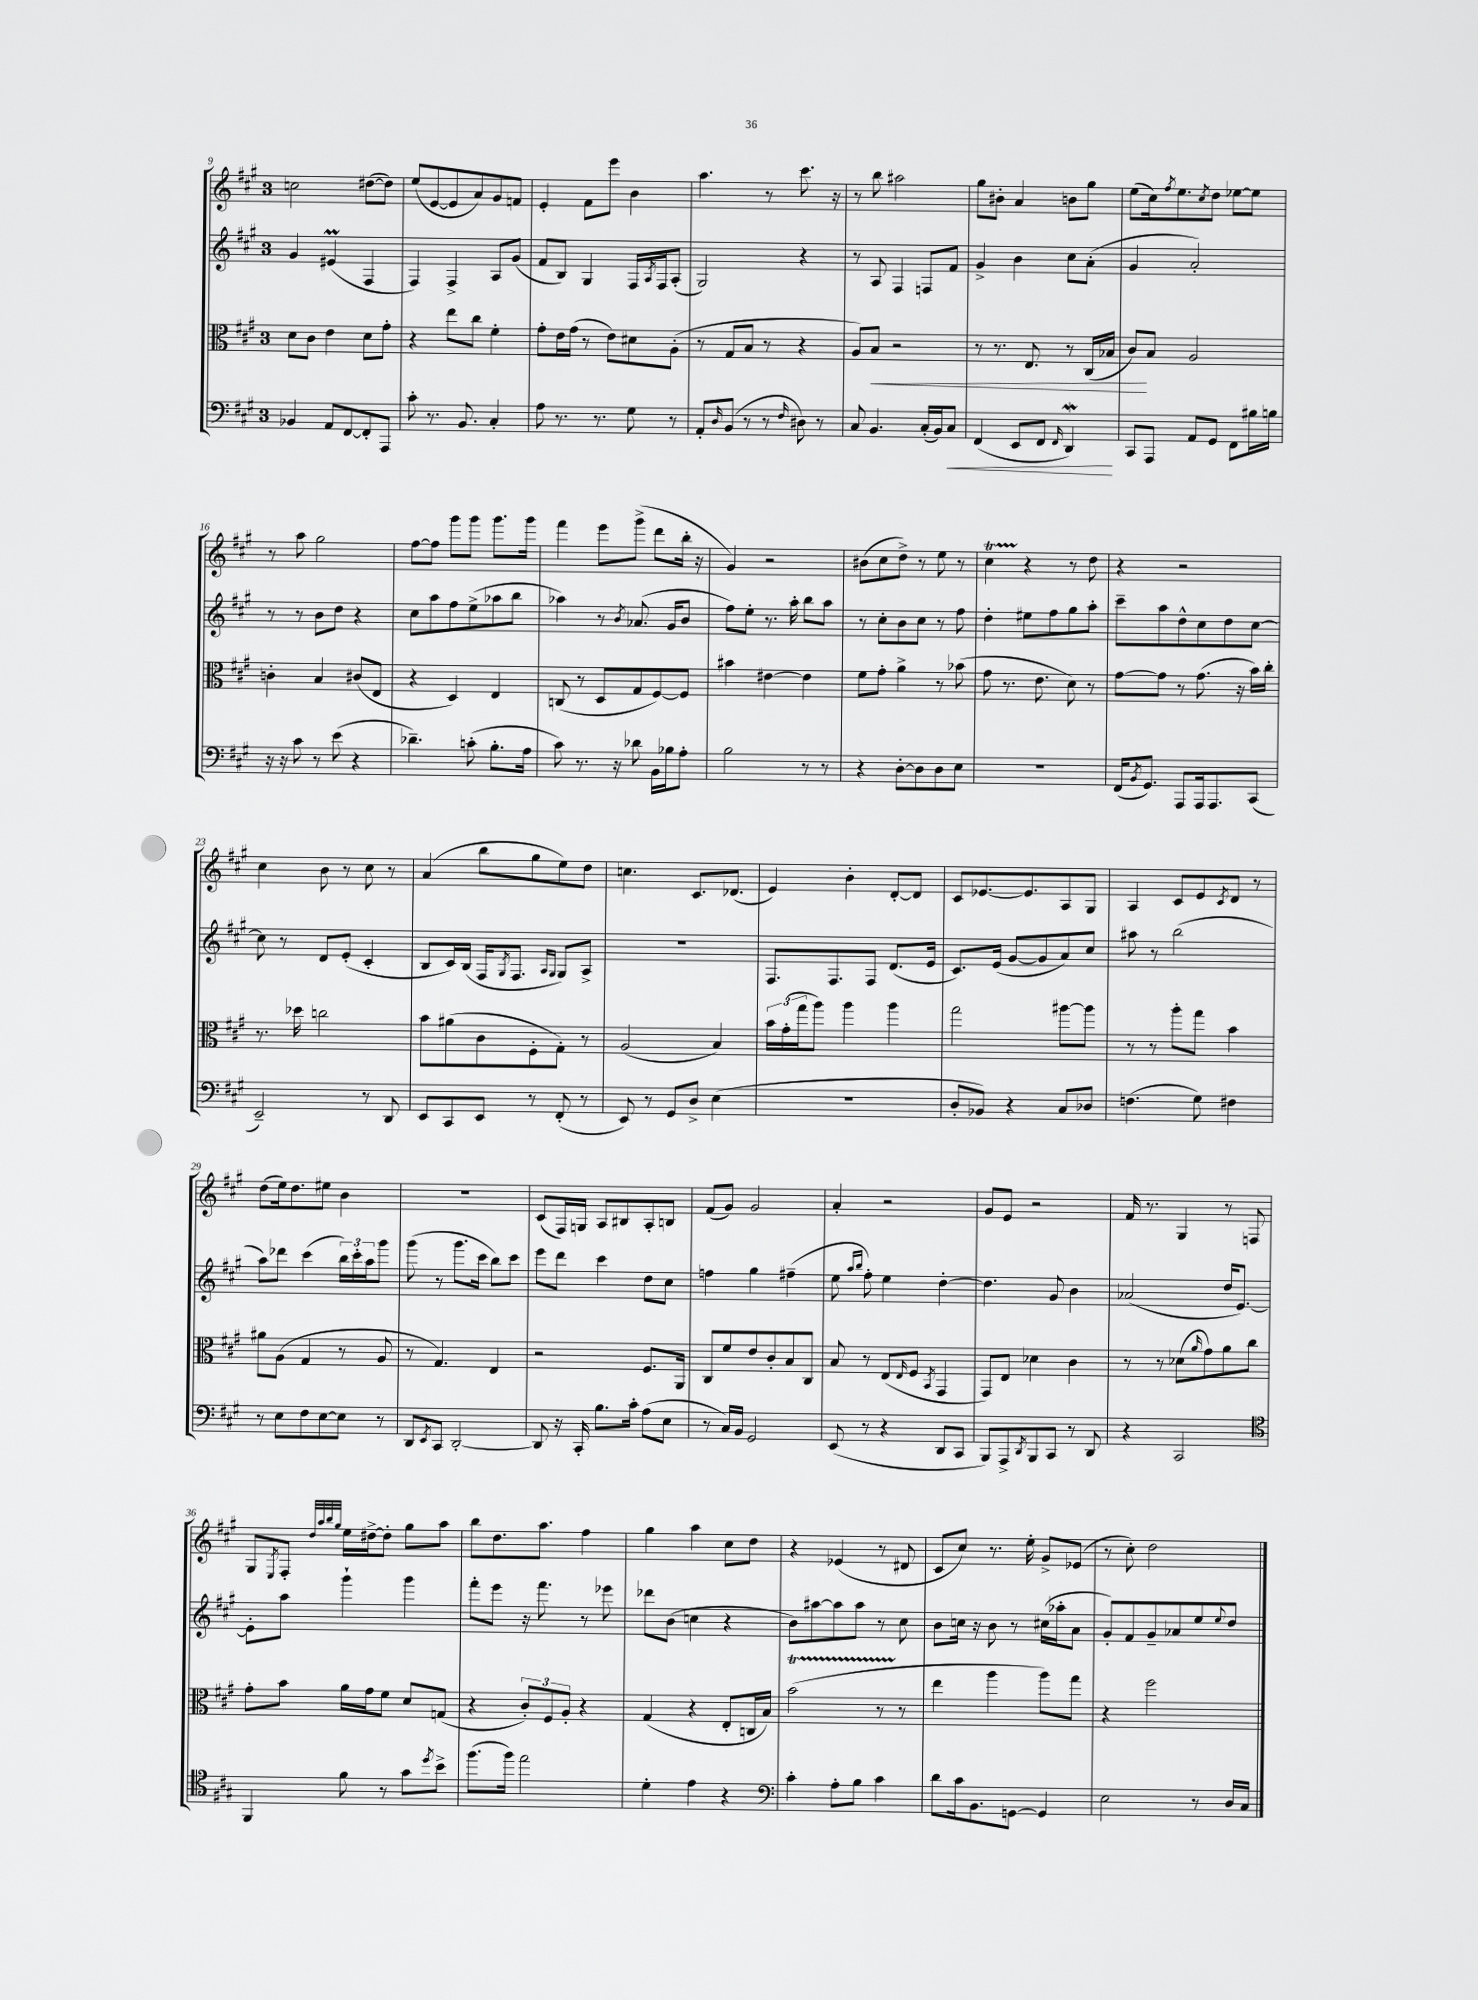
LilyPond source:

<<
\new StaffGroup <<
\new Staff = "s0" {
    \clef treble \key a \major \once \override Staff.TimeSignature.style = #'single-digit \time 3/4
    c''2 dis''8~( dis''8) |
    e''8( e'8~ e'8 a'8) gis'8 f'8 |
    e'4-. fis'8 e'''8 b'4 |
    a''4. r8 cis'''8. r16 |
    r8 b''8 ais''2 |
    gis''8 bis'8-. a'4 b'8 gis''8 |
    e''8( cis''16) \acciaccatura { fis''8 } e''8. \acciaccatura { cis''8 } d''8 ees''8~ ees''8 |
    r8 a''8 gis''2 |
    fis''8~ fis''8 gis'''8 gis'''8 gis'''8. gis'''16 |
    fis'''4 e'''8 gis'''8->( d'''8 b''16-. r16 |
    gis'4) r2 |
    bis'8( cis''8 d''8->) r8 e''8 r8 |
    cis''4\startTrillSpan r4\stopTrillSpan r8 d''8 |
    r4 r2 |
    cis''4 b'8 r8 cis''8 r8 |
    a'4( b''8 gis''8 e''8) d''8 |
    c''4. cis'8. des'8.( |
    e'4) b'4-. d'8~-. d'8 |
    cis'8 ees'8.~ ees'8. a8 gis8 |
    a4 cis'8 e'8 \acciaccatura { cis'8 } d'8 r8 |
    d''8( e''16) d''8. eis''8 b'4 |
    R2. |
    cis'8( fis16) g16 a8 bis8 a8-. b8 |
    fis'8( gis'8) gis'2 |
    a'4-. r2 |
    gis'8 e'8 r2 |
    fis'16 r8. gis4 r8 f8 |
    gis8 \acciaccatura { e8 } fis8-. \grace { d''32 a''32 b''32 gis''32 } e''16 dis''16~-> dis''8-. gis''8 a''8 |
    b''8 d''8. a''8. fis''4 |
    gis''4 a''4 cis''8 d''8 |
    r4 ees'4( r8 dis'8 |
    cis'8 cis''8) r8. e''16-. gis'8-> ees'8( |
    r8 cis''8-.) d''2 \bar "|." |
}
\new Staff = "s1" {
    \clef treble \key a \major \once \override Staff.TimeSignature.style = #'single-digit \time 3/4
    gis'4 eis'4\prall( fis4 |
    fis4) fis4-> a8 gis'8( |
    fis'8 b8) gis4 fis16 \acciaccatura { a8 } fis16 a8-.( |
    gis2) r4 |
    r8 a8 fis4 f8 fis'8 |
    gis'4-> b'4 cis''8 a'8-.( |
    gis'4 a'2-.) |
    r8 r8 b'8 d''8 r4 |
    cis''8 a''8 fis''8 e''8->( aes''8 b''8 |
    aes''4) r8 \acciaccatura { b'8 } aes'8.( gis'16 b'8 |
    fis''8) e''8-. r8. a''16-. b''8 a''8 |
    r8 cis''8-. b'8 cis''8 r8 fis''8 |
    d''4-. eis''8 fis''8 gis''8 a''8-. |
    cis'''8-- a''8 d''8-^ cis''8 d''8 cis''8~ |
    cis''8 r8 d'8 e'8-.( cis'4-. |
    b8 cis'16) b16( fis16 \acciaccatura { gis8 } fis8. \grace { a16 gis16 } gis8) a8-> |
    R2. |
    fis8. fis8. fis8 d'8.( e'16 |
    cis'8.) e'16( gis'8~ gis'8 a'8) cis''8 |
    ais''8 r8 b''2( |
    a''8) des'''8 cis'''4( \tuplet 3/2 { b''16) cis'''16-. a''16 } gis'''8 |
    gis'''8( r8 gis'''8. cis'''16 b''8) cis'''8 |
    e'''8 d'''8 cis'''4 d''8 cis''8 |
    f''4 gis''4 fis''4--( |
    e''8 \grace { a''16 b''16 } fis''8-.) e''4 d''4~-. |
    d''4. gis'8 b'4 |
    aes'2( d''16 e'8.~) |
    e'8-. a''8 gis'''4-! gis'''4 |
    fis'''8-. e'''8 r16 fis'''8. r8 ees'''8 |
    des'''8 b'8( c''4 r4 |
    b'8) ais''8~ ais''8 ais''8 r8 cis''8 |
    b'8 c''16 r16 b'8 r8 cis''16( aes''16-. a'8 |
    gis'8-.) fis'8 gis'8-- aes'8 e''8 \appoggiatura { e''8 } d''8 \bar "|." |
}
\new Staff = "s2" {
    \clef alto \key a \major \once \override Staff.TimeSignature.style = #'single-digit \time 3/4
    d'8 cis'8 e'4 d'8 gis'8-. |
    r4 e''8 cis''8 fis'4-. |
    gis'8-. e'16 gis'16( r8 e'8) dis'8 a8-.( |
    r8 gis8 b8 r8 r4 |
    a8) b8\< r2 |
    r8 r8. e8. r8 cis16( bes16 |
    cis'8\!) b8 a2 |
    c'4-. b4 cis'8( e8 |
    r4 d4) e4 |
    c8( r8 d8 gis8 fis8~) fis8 |
    bis'4 eis'4~ eis'4 |
    fis'8 gis'8-. a'4-> r8 bes'8( |
    gis'8 r8. e'8. d'8) r8 |
    gis'8~ gis'8 r8 gis'8.( r16 b'16) cis''16-. |
    r8. des''16 c''2 |
    b'8 ais'8( cis'8 fis8-. gis8-.) r8 |
    a2( b4) |
    \tuplet 3/2 { b'16 gis'16-.( gis''16 } a''8) a''4 a''4 |
    gis''2 ais''8~ ais''8 |
    r8 r8 a''8-. gis''8 b'4 |
    ais'8 a8( gis4 r8 a8 |
    r8 gis4.) e4 |
    r2 fis8. a,16 |
    cis8 fis'8 e'8 cis'8-. b8 cis8 |
    b8 r8 e8( \grace { e16 } fis8 \acciaccatura { b,8 } gis,4 |
    gis,8) e8 des'4 cis'4 |
    r8 r8 des'8( \grace { a'16 } gis'8) a'8 cis''8 |
    gis'8-. b'8 a'16 gis'16 fis'8 d'8 g8( |
    r4 \tuplet 3/2 { cis'8-.) fis8 a8-. } r4 |
    gis4( r4 e8-. c16 b16) |
    b'2\startTrillSpan( r8 r8\stopTrillSpan |
    e''4 a''4 a''8) gis''8 |
    r4 fis''2 \bar "|." |
}
\new Staff = "s3" {
    \clef bass \key a \major \once \override Staff.TimeSignature.style = #'single-digit \time 3/4
    bes,4 a,8 fis,8~ fis,8-. a,,8 |
    cis'8-. r8. b,8. cis4-. |
    a8 r8. r8. gis8 r8 |
    a,8-. \grace { d16 } b,8( r8 r8 \grace { fis16 } dis8) r8 |
    cis8 b,4. cis16-.( b,16) cis8\< |
    fis,4( e,8 fis,8 \grace { fis,16 } d,4\mordent\!) |
    cis,8 a,,8 a,8 gis,8 fis,8 bis16 b16 |
    r16 r16 cis'8 r8 e'8( r4 |
    des'4.--) c'8-.( b8.-. a16 |
    cis'8) r8. r16 des'8 b,16 bes16 a8-. |
    b2 r8 r8 |
    r4 d8~-. d8 d8 e8 |
    R2. |
    fis,16( \acciaccatura { b,8 } gis,8.) a,,8 a,,16 a,,8. cis,8( |
    e,2--) r8 d,8 |
    e,8 cis,8 e,8 r8 fis,8-.( r8 |
    e,8) r8 gis,8 d8-> e4( |
    R2. |
    d8-. bes,8) r4 cis8 des8 |
    f4.( gis8) fis4 |
    r8 e8 fis8 e8~ e8 r8 |
    d,8 \acciaccatura { e,8 } cis,8 d,2~-. |
    d,8 r16 cis,16-. b8. cis'16-. a8( e8 |
    r8 cis16) b,16 gis,2 |
    e,8( r8 r4 d,8 cis,8 |
    b,,8) a,,8-> \acciaccatura { d,8 } b,,8 cis,8 r8 d,8 |
    r4 cis,2 |
    \clef tenor fis,4 fis'8 r8 gis'8 \acciaccatura { d''8 } b'8-> |
    fis''8.( fis''16) e''2 |
    d'4-. e'4 r4 |
    \clef bass cis'4-. a8-. b8 cis'4 |
    d'8 cis'16 b,8. g,8~ g,4 |
    e2 r8 d16 cis16 \bar "|." |
}
>>
>>
\layout { \context { \Score currentBarNumber = #9 } }
